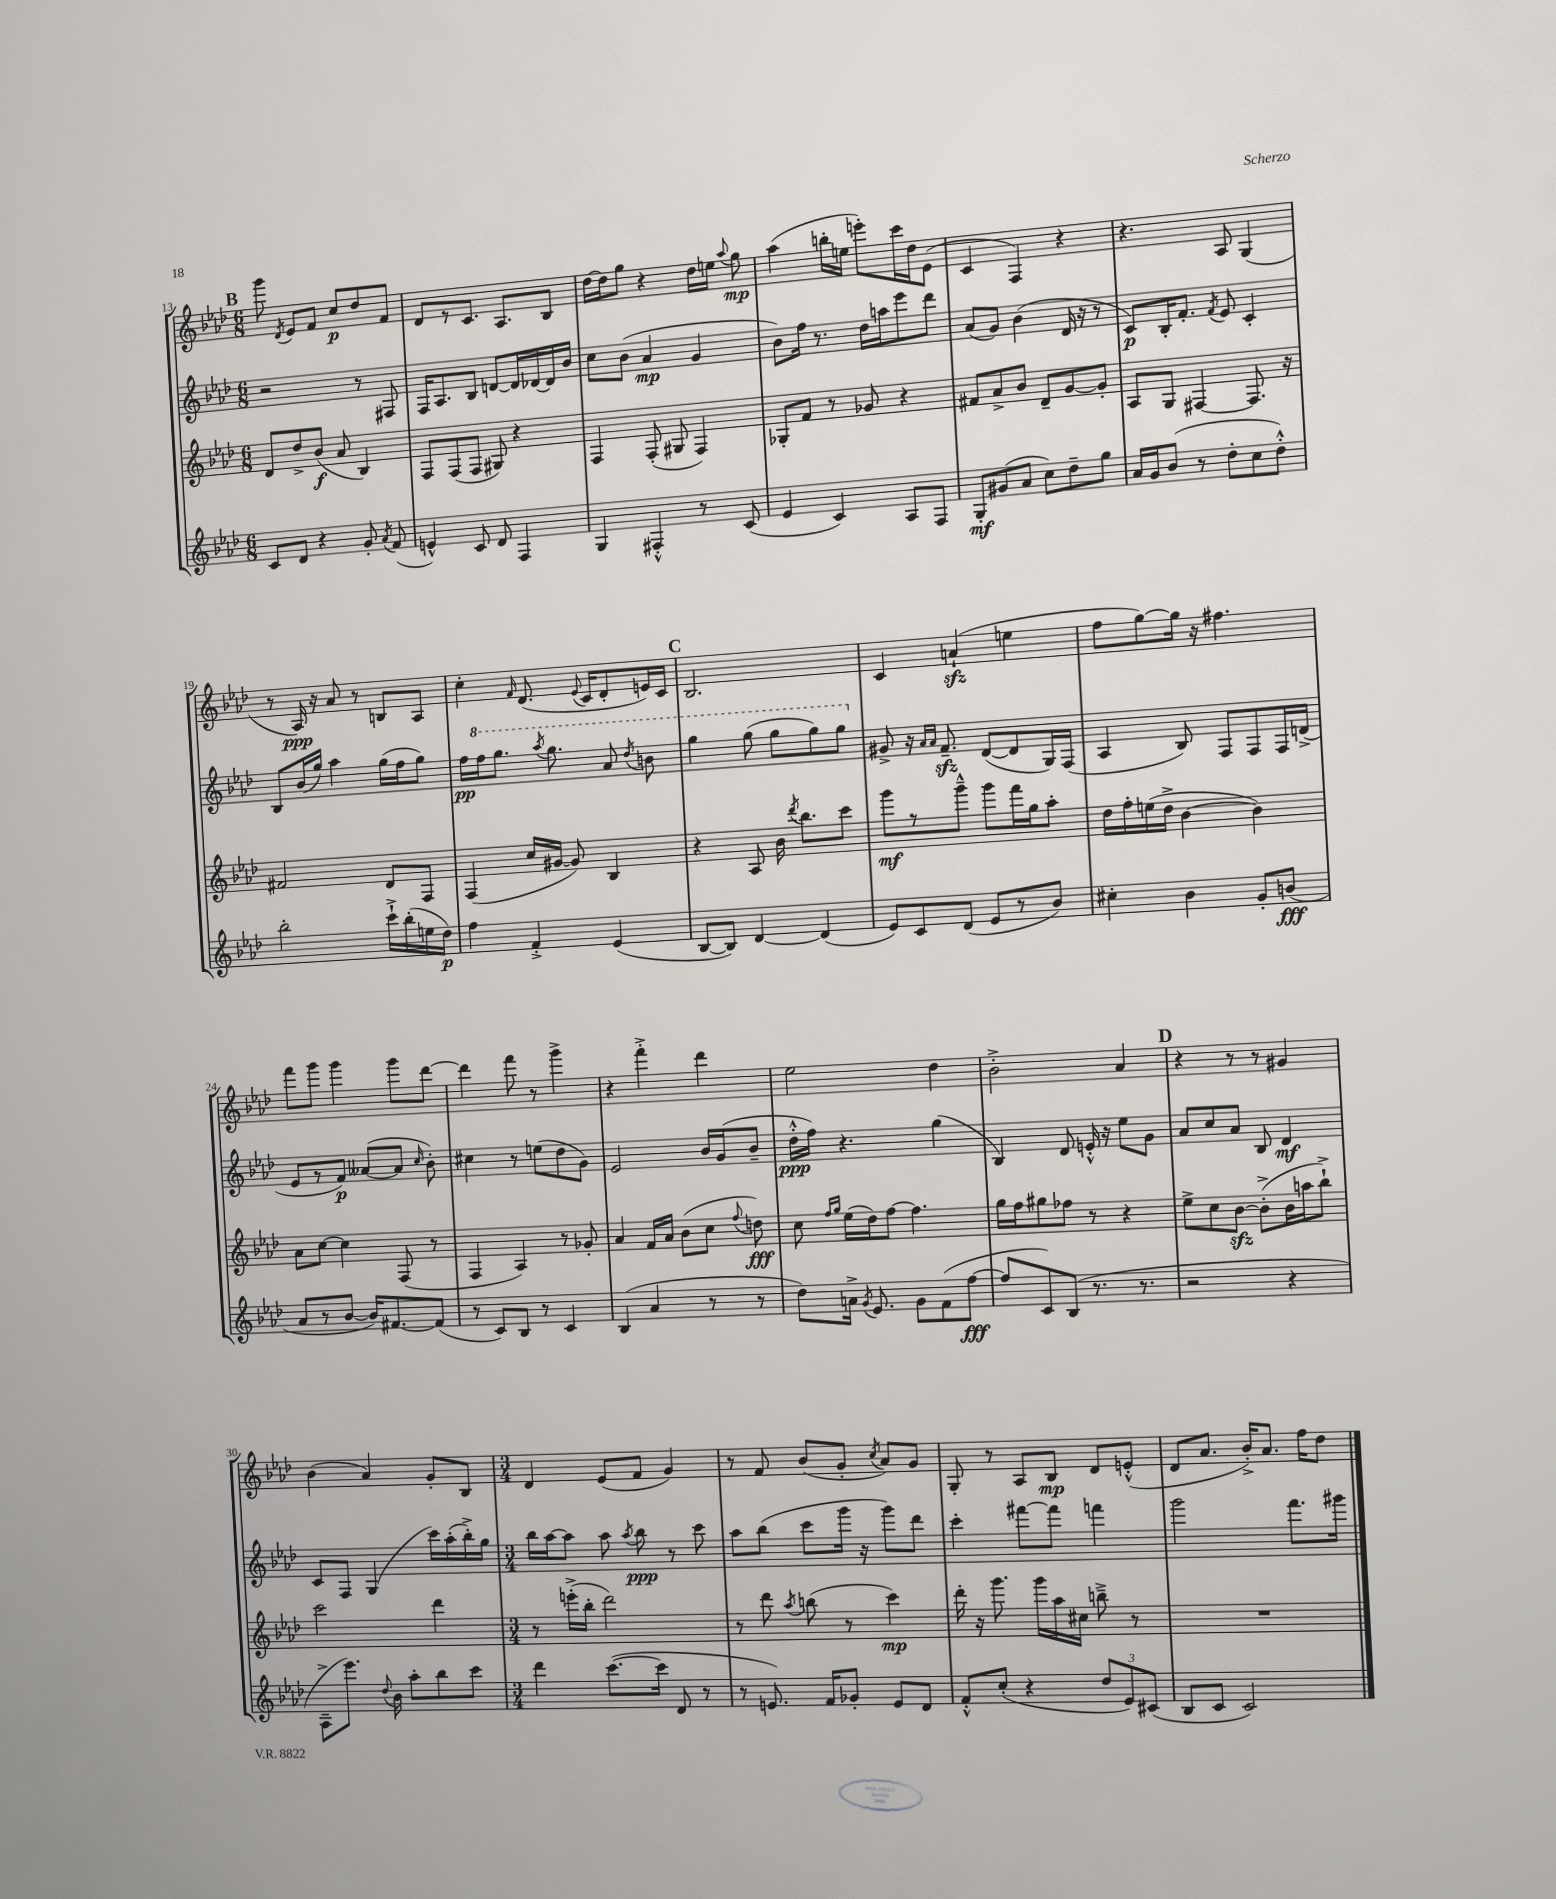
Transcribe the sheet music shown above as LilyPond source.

<<
\new StaffGroup <<
\new Staff = "s0" {
    \clef treble \key aes \major \numericTimeSignature \time 6/8
    \autoBeamOff \mark \markup { \bold "B" } g'''8 \acciaccatura { des'8 } ees'8[ f'8] c''8[\p des''8 f'8] |
    des'8[ r8 c'8.] aes8.[ bes8] |
    des''16[~ des''16 g''8] r4 des''16[ e''16] \appoggiatura { aes''8 } g''8\mp |
    aes''4( b''16[-. e''16] e'''8[-.) c'''16 des''16 ees'8]( |
    c'4 f4) r4 |
    r4. aes8 g4( |
    r8 aes16\ppp) r16 aes'8 r8 b8[ aes8] |
    c''4-. \grace { f'16 } des'8.( \appoggiatura { ees'8 } c'16[ des'8-. e'16) c'16] |
    \mark \markup { \bold "C" } bes2. |
    c'4 a'4-!\sfz( e''4 |
    f''8[ g''8~) g''16] r16 fis''4. |
    f'''8[ g'''8] g'''4 g'''8[ des'''8]~ |
    des'''4 f'''8 r8 g'''4-> |
    r4 f'''4-.-> des'''4 |
    ees''2 des''4 |
    bes'2-.-> aes'4 |
    \mark \markup { \bold "D" } r4 r8 r8 gis'4 |
    bes'4( aes'4) g'8[-. bes8] |
    \numericTimeSignature \time 3/4 des'4 ees'8[( f'8] g'4) |
    r8 f'8 bes'8[( g'8]-. \acciaccatura { c''8 } aes'8[) g'8] |
    g8-. r8 aes8[ bes8]\mp des'8[ e'8]-.-^( |
    des'8[ aes'8.] bes'16[-.->) aes'8.] f''16[ des''8] \bar "|." |
}
\new Staff = "s1" {
    \clef treble \key aes \major \numericTimeSignature \time 6/8
    \autoBeamOff \mark \markup { \bold "B" } r2 r8 fis8 |
    f16[ aes8. bes8] d'8[~ d'16 des'16~ des'16 bes'16] |
    c''8[ bes'8]( aes'4\mp g'4 |
    bes'8[) f''16] r8. des''16[ a''16 ees'''8 des'''8] |
    aes'8[( g'8]) bes'4( des'16 r16 r8 |
    c'8[\p) bes16-. f'8.]-. \acciaccatura { f'8 } ees'8 c'4-. |
    bes8[ bes'16( g''16]) aes''4 g''16[( f''16 g''8]) |
    f''16[\pp \ottava #1 f'''16 g'''8.] \acciaccatura { aes'''8 } g'''8. aes''8 \acciaccatura { des'''8 } b''8 |
    \mark \markup { \bold "C" } g'''4 g'''8( g'''8[ g'''8) g'''8] \ottava #0 |
    gis'8-> r16 \grace { aes'16[ aes'16] } f'8.--\sfz des'8[~( des'8 g16) f16]( |
    aes4 bes8) f8[ f8 f16 d'16]->( |
    ees'8[ r8 f'8]\p) aeses'8[~( aeses'8] \grace { c''16 } bes'8-.) |
    cis''4 r8 e''8[( des''8 g'8]) |
    ees'2 bes'16[ g'16( bes'8]-- |
    des''16[-.-^\ppp f''16]) r4. g''4( |
    bes4) des'8 e'16-.-^ r16 ees''8[ g'8] |
    \mark \markup { \bold "D" } aes'8[ c''8 aes'8] bes8 des'4\mf |
    c'8[ f8] g4( c'''16[) aes''16-.( bes''16-.->) g''16] |
    \numericTimeSignature \time 3/4 bes''16[ aes''16~ aes''8] aes''8 \acciaccatura { aes''8 } bes''8\ppp r8 c'''8 |
    aes''8[ bes''8]( c'''8[ g'''16] r16 g'''8[) des'''8] |
    c'''4-. fis'''8[~ fis'''8] f'''4 |
    g'''2 f'''8.[ gis'''16] \bar "|." |
}
\new Staff = "s2" {
    \clef treble \key aes \major \numericTimeSignature \time 6/8
    \autoBeamOff \mark \markup { \bold "B" } des'8[ des''8-> bes'8]\f( aes'8 bes4) |
    f8[ f8( f8] gis8) r4 |
    f4 f8-.( gis8 f4) |
    ges8[-. f'8] r8 ges'8 r4 |
    fis'8[ aes'8-> bes'8] des'8[-- g'8~ g'8]-. |
    aes8[ g8] fis4~ fis8. r16 |
    fis'2 des'8[ f8] |
    f4( c''16[ gis'16]~ gis'8) bes4 |
    \mark \markup { \bold "C" } r4 aes8 bes'16 \acciaccatura { des'''8 } bes''8.[ c'''8] |
    g'''8[\mf r8 g'''8]---^ g'''8[ f'''16 g''16 aes''8]-. |
    des''16[ f''16-. e''16( des''16]-> bes'4~ bes'4) |
    aes'8[ c''8]~ c''4 f8( r8 |
    f4 aes4) r8 ges'8-. |
    aes'4 f'16[ aes'16] bes'8[( c''8] \appoggiatura { f''8 } d''8\fff) |
    c''8 \grace { f''16[ g''16] } ees''16[( des''16) f''8]~ f''4. |
    g''16[ f''16 gis''8 fes''8] r8 r4 |
    \mark \markup { \bold "D" } ees''8[-> c''8 bes'8]~\sfz bes'8[-.->( bes'16 a''16 bes''8]-!->) |
    c'''2 des'''4 |
    \numericTimeSignature \time 3/4 r8 e'''16[-.->( bes''16]-. des'''2) |
    r8 des'''8 \acciaccatura { aes''8 } b''8( r8 c'''4\mp) |
    des'''16-. r16 g'''8. g'''16[ aes''16 cis''16] b''8---> r8 |
    R2. \bar "|." |
}
\new Staff = "s3" {
    \clef treble \key aes \major \numericTimeSignature \time 6/8
    \autoBeamOff \mark \markup { \bold "B" } c'8[ des'8] r4 g'8-. \acciaccatura { aes'8 } f'8( |
    e'4-^) c'8 des'8 f4 |
    g4 fis4-.-^ r8 c'8( |
    ees'4 c'4) aes8[ f8] |
    g8[-.\mf gis'8( aes'8] c''8[) des''8-- g''8] |
    aes'16[ g'16 bes'8]( r8 des''8[-. c''8 des''8]-.-^) |
    bes''2-. c'''16[-!-> bes''16-.( e''16 des''16]\p) |
    f''4 f'4-.-> ees'4( |
    \mark \markup { \bold "C" } bes8[~ bes8]) des'4~ des'4( |
    ees'8[) c'8 des'8]( ees'8[ r8 bes'8]) |
    cis''4-. bes'4 g'8[-. b'8]\fff( |
    aes'8[ r8 bes'8]~ bes'16[) fis'8.~ fis'8]( |
    r8 c'8[) bes8] r8 c'4 |
    bes4( aes'4 r8 r8 |
    des''8[) a'16]-> \acciaccatura { g'8 } ees'8. g'8[ f'8( f''8]~\fff |
    f''8[ c'8) bes8]( r8. r8. |
    \mark \markup { \bold "D" } r2 r4 |
    aes8[---> ees'''8.]) \appoggiatura { des''8 } bes'16 aes''8[-. bes''8 c'''8] |
    \numericTimeSignature \time 3/4 des'''4 c'''8.[~( c'''16] des'8 r8 |
    r8 e'8.) f'16[ ges'8]-. e'8[ des'8] |
    f'8[-.-^ c''8]-.( r4 \tuplet 3/2 { des''8[ ees'8) cis'8]( } |
    bes8[ c'8] c'2) \bar "|." |
}
>>
>>
\layout { \context { \Score currentBarNumber = #13 } }
